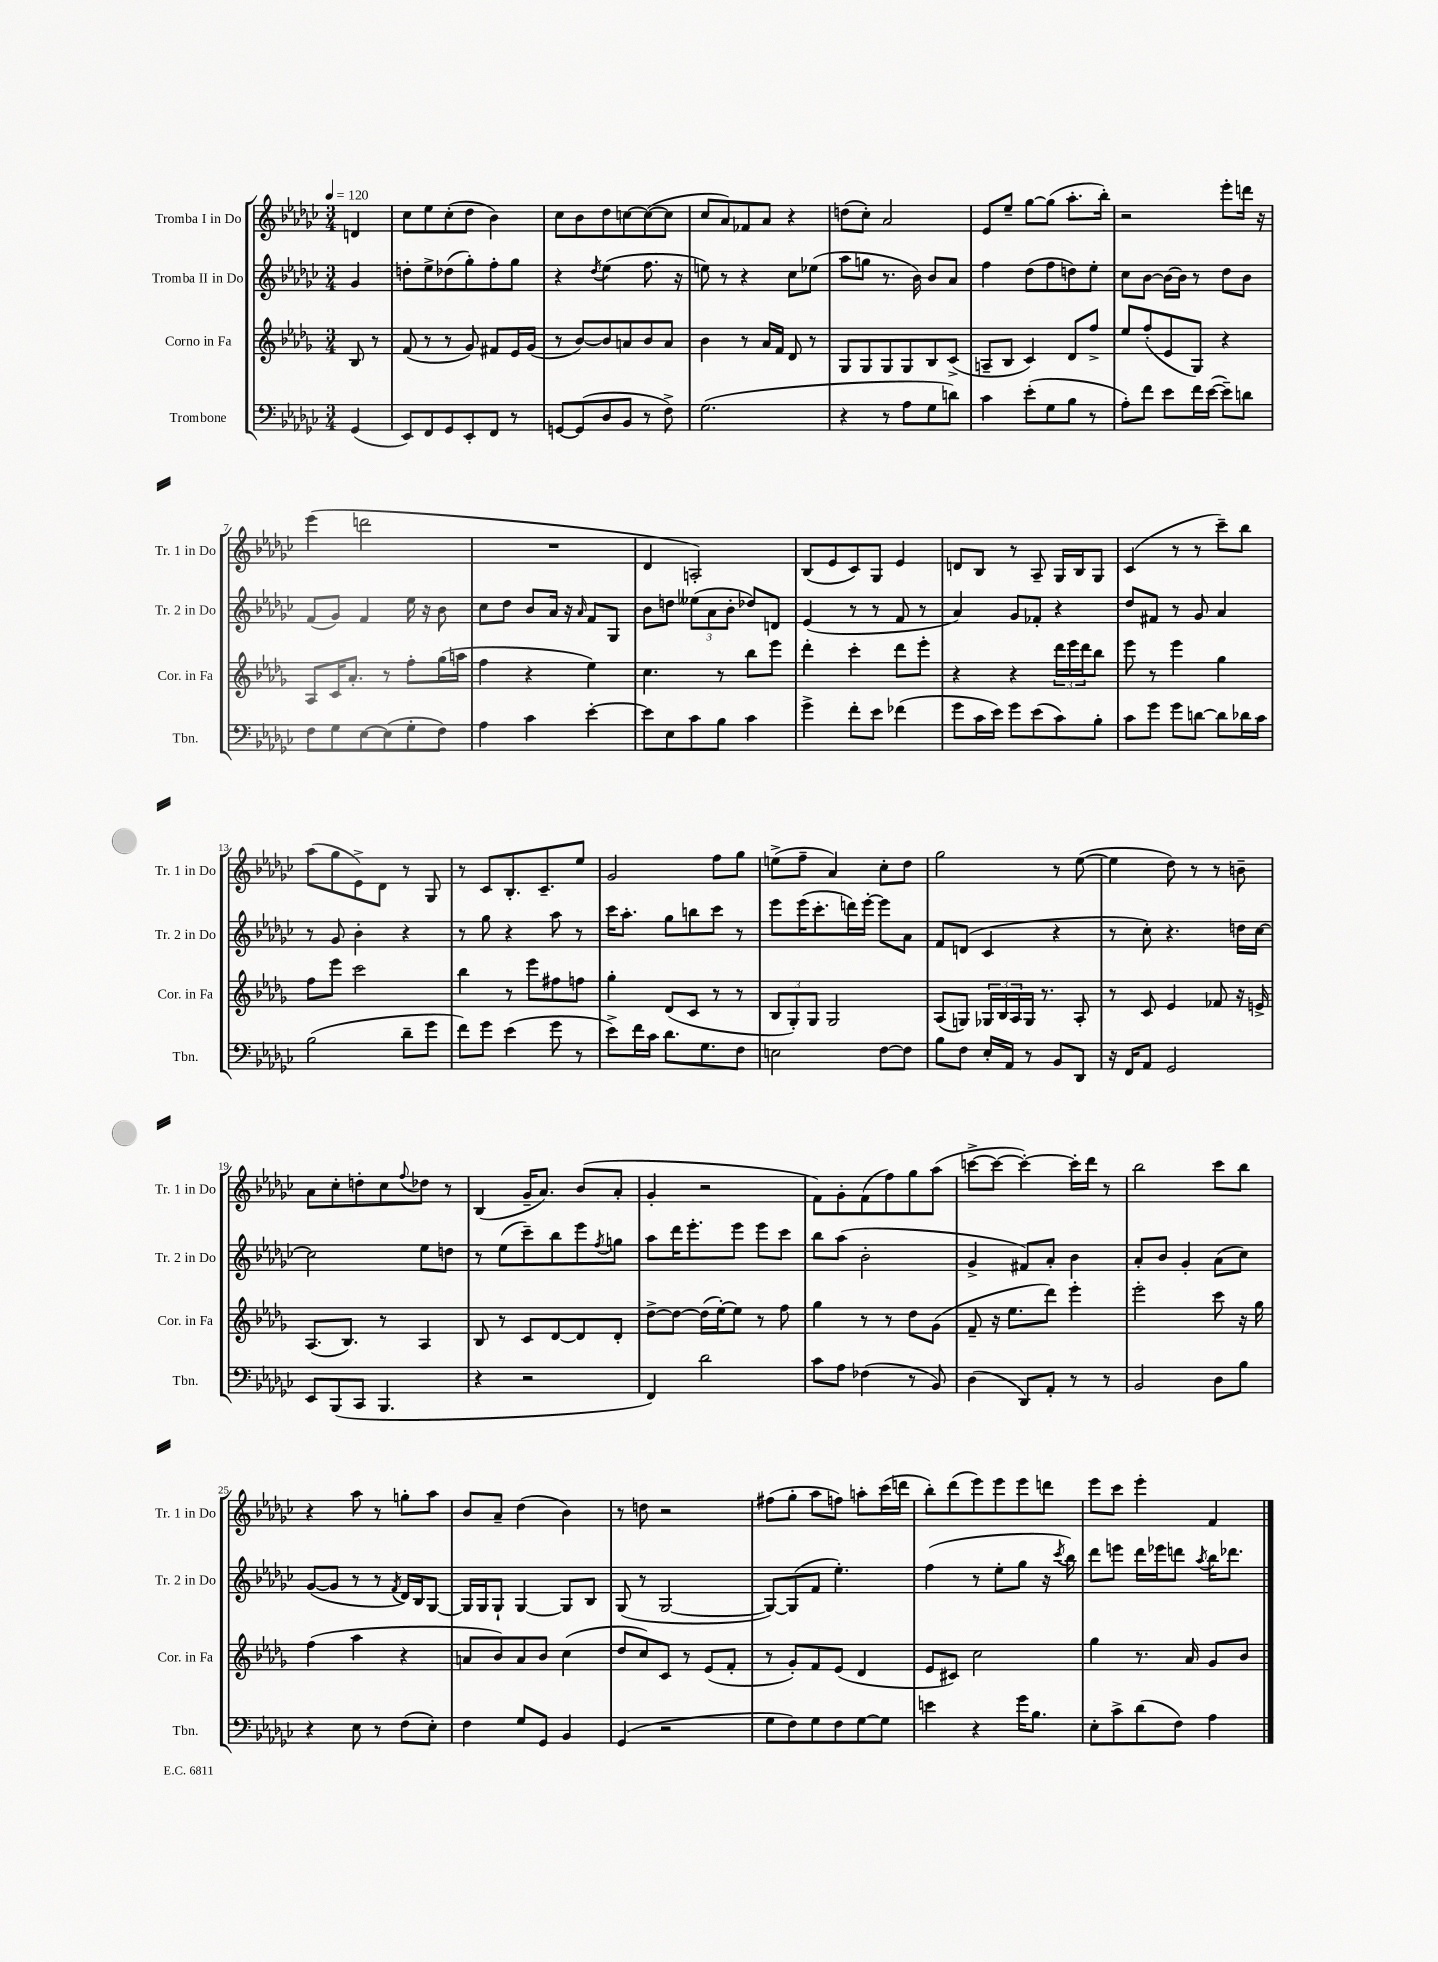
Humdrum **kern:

**kern	**kern	**kern	**kern
*staff4	*staff3	*staff2	*staff1
*clefF4	*clefG2	*clefG2	*clefG2
*k[b-e-a-d-g-c-]	*k[b-e-a-d-g-]	*k[b-e-a-d-g-c-]	*k[b-e-a-d-g-c-]
*M3/4	*M3/4	*M3/4	*M3/4
*MM120	*MM120	*MM120	*MM120
(4GG-/	8B-/	4g-/	4d/
.	8r	.	.
=	=	=	=
8EE-/L)	(8f/	8dd'\L	8cc-\L
8FF/	8r	8ee-^\	8ee-\
8GG-/	8r	(8dd-\	(8cc-'\
8EE-'/	8g-/)	8gg-'\)	8dd-\J
8FF/J	8f#/L	8ff'\	4b-\)
8r	16e-/L	8gg-\J	.
.	(16g-/JJ	.	.
=	=	=	=
[8GG/L	8r	4r	8cc-\L
(8GG/]	[8b-/L)	.	8b-\
.	.	8qdd-/	.
8D-/	8b-/]	(4ee-\	8dd-\
8BB-/J	8a/	.	[8cc\
8r	8b-/	8.ff\	(8cc\_
8F^\)	8a/J	.	8cc\]J
.	.	16r	.
=	=	=	=
(2.G-\	4b-\	8ee\)	8cc-/L
.	.	8r	8a-/)
.	8r	4r	8f-/
.	16a-/LL	.	8a-/J
.	16f/JJ	.	.
.	8d-/	8cc-\L	4r
.	8r	(8ee-\J	.
=	=	=	=
4r	8G-/L	8aa-\L	(8dd\L
.	8G-/	8gg\J	8cc-'\J)
8r	8G-/	8.r	2a-/
8A-\L	8G-/	.	.
.	.	16b-\)	.
8G-\	8B-/	8b-/L	.
8d\J)	(8c^/J	8a-/J	.
=	=	=	=
4c-\	8A~/L	4ff\	8e-/L
.	8B-/J	.	8ee-~/J
(8e-'\L	4c/)	(8dd-\L	[8gg-\L
8G-\	.	8ff\	(8gg-\]J
8B-\J	8d-/L	8dd\)	8.aa-'\L
8r	8ff^/J	8ee-'\J	.
.	.	.	16bb-'\Jk)
=	=	=	=
8A-'\L)	8ee-/L	8cc-\L	2r
8f\J	(8ff'/	[8b-\J	.
8e-\L	8e-/	16b-\_LL	.
.	.	16b-\]JJ	.
16f\L	8G-/J)	8r	.
([16e-\JJ	.	.	.
8e-~\]L)	4r	8dd-\L	8eee-'\L
8d\J	.	8b-\J	16ddd\Jk
.	.	.	16r
=	=	=	=
8F\L	8A-/L	(8f/L	(4eee-\
8G-\	16c/K	8g-/J)	.
.	8.a-'/J	.	.
[8E-\	.	4f/	2ddd\
(8E-\]	8r	.	.
8G-'\	8ff'\L	16ee-\	.
.	.	16r	.
8F\J)	(16gg-\L	8b-\	.
.	16aa\JJ	.	.
=	=	=	=
4A-\	4ff\	8cc-\L	2.r
.	.	8dd-\J	.
4c-\	4r	8b-/L	.
.	.	16a-/Jk	.
.	.	16r	.
.	.	16qqa-/	.
[4e-'\	4ee-\)	8f/L	.
.	.	8G-/J	.
=	=	=	=
8e-\]L	4.cc\	8b-\L	4d-/
8E-\	.	8dd\J	.
8c-\	.	(12ee--\L	2A'/)
.	.	12a-\	.
8B-\J	8r	.	.
.	.	12b-'\J	.
4c-\	8bb-\L	8dd-/L)	.
.	8eee-\J	8d/J	.
=	=	=	=
4g-^\	4ddd-'\	(4e-/	(8B-/L
.	.	.	8e-/
8f'\L	4ccc'\	8r	8c-/)
8e-\J	.	8r	8G-/J
(4f-\	8ddd-\L	8f/	4e-/
.	8eee-'\J	8r	.
=	=	=	=
8g-\L	4r	4a-/)	8d/L
16c-\L	.	.	8B-/J
16e-\JJ)	.	.	.
8g-\L	4r	8g-/L	8r
(8e-\	.	8f-'/J	8A-~/
8c-\)	24ddd-\LL	4r	16G-/LL
.	24eee-\	.	.
.	.	.	16B-/J
.	24ddd-\J	.	.
8B-'\J	8bb-\J	.	8G-/J
=	=	=	=
8c-\L	8eee-\	8dd-/L	(4c-/
8g-\J	8r	8f#/J	.
8g-\L	4eee-\	8r	8r
[8d\J	.	8g-/	8r
8d\]L	4gg-\	4a-/	8ccc-~\L)
16d-\L	.	.	8bb-\J
16c-\JJ	.	.	.
=	=	=	=
(2B-\	8ff\L	8r	(8aa-\L
.	8eee-\J	8g-/	8gg-\
.	2ccc\	4b-'\	8e-^\)
.	.	.	8d-\J
8d-~\L	.	4r	8r
8g-\J	.	.	8G-/
=	=	=	=
8f\L)	4bb-\	8r	8r
8g-\J	.	8gg-\	8c-/L
(4e-\	8r	4r	8.B-'/
.	8eee-\L	.	.
.	.	.	8.c-~/
8g-\	8ff#\	8aa-\	.
8r	8ff\J	8r	8ee-/J
=	=	=	=
8e-^\L)	4gg-'\	16ccc-\LK	2g-/
.	.	8.aa-'\J	.
16f\L	.	.	.
16c-\JJ	.	.	.
8.d-\L	(8d-/L	8gg-\L	.
.	8c/J	8bb\	.
8.G-\	.	.	.
.	8r	8ccc-\J	8ff\L
8F\J	8r	8r	8gg-\J
=	=	=	=
2E\	12B-/L	8eee-\L	(8ee^\L
.	12G-'/)	.	.
.	.	(16eee-\K	8ff~\J
.	12G-/J	.	.
.	.	8.ccc-'\	.
.	2G-/	.	4a-/)
.	.	16ddd\L)	.
.	.	[16eee-'\JJ	.
[8F\L	.	8eee-\]L	8cc-'\L
8F\]J	.	8a-\J	8dd-\J
=	=	=	=
8B-\L	(8A-/L	8f/L	2gg-\
8F\J	8G/J)	(8d/J	.
16E-'/LL	24G-/LL	4c-/	.
.	24B-/	.	.
16AA-/JJ	.	.	.
.	24A-/	.	.
8r	16G-/JJ	.	.
.	8.r	.	.
8BB-/L	.	4r	8r
8DD-/J	8A-'/	.	([8ee-\
=	=	=	=
16r	8r	8r	4ee-\]
16FF/LK	.	.	.
8AA-/J	8c/	8cc-'\)	.
2GG-/	4e-/	4.r	8dd-\)
.	.	.	8r
.	8f-/	.	8r
.	16r	16dd\LL	8b~\
.	16e^/	[16cc-\JJ	.
=	=	=	=
8EE-/L	(8.A-/L	2cc-\]	8a-\L
(8BBB-/	.	.	8cc-'\
.	8.B-/J)	.	.
8CC-/J	.	.	8dd'\
4.BBB-/	8r	.	8cc-\
.	.	.	8qqff/
.	4A-/	8ee-\L	8dd-\J
.	.	8dd\J	8r
=	=	=	=
4r	8B-/	8r	(4B-/
.	8r	(8ee-\L	.
2r	8c/L	8ccc-~\)	16g-~/LK
.	.	.	8.a-/J)
.	[8d-/	8bb-\	.
.	8d-/]	8eee-\	(8b-/L
.	.	8qff/	.
.	8d-'/J	8gg\J	8a-'/J
=	=	=	=
4FF/)	[8dd-^\L	8aa-\L	4g-'/
.	8dd-\_J	16ddd-\K	.
.	.	8.eee-'\	.
2d-\	(16dd-\]LL	.	2r
.	[16ee-'\J)	.	.
.	8ee-\]J	8eee-\J	.
.	8r	8eee-\L	.
.	8ff\	8ccc-\J	.
=	=	=	=
8c-\L	4gg-\	8bb-\L	8f\L)
8A-\J	.	(8aa-\J	8g-'\
(4F-\	8r	2b-'\	(8f\
.	8r	.	8ff\)
8r	8dd-\L	.	8gg-\
8BB-/)	(8g-\J	.	(8aa-\J
=	=	=	=
(4D-\	8f~/	4g-^/	[8ccc^\L
.	16r	.	8ccc\_J
.	8.ee-\L	.	.
8DD-/L)	.	8f#/L)	4ccc'\_)
8AA-'/J	8ddd-\J)	8a-'/J	.
8r	4eee-'\	4b-\	16ccc'\]LL
.	.	.	16ddd-\JJ
8r	.	.	8r
=	=	=	=
2BB-/	2eee-'\	8a-'/L	2bb-\
.	.	8b-/J	.
.	.	4g-'/	.
8D-\L	8ccc\	(8a-\L	8ccc-\L
8B-\J	16r	8cc-\J)	8bb-\J
.	16gg-\	.	.
=	=	=	=
4r	(4ff\	([8g-/L	4r
.	.	8g-/]J	.
8E-\	4aa-\	8r	8aa-\
8r	.	8r	8r
.	.	8qf/	.
(8F\L	4r	16d-/LL)	8gg'\L
.	.	16B-/J	.
8E-'\J)	.	[8G-/J	8aa-\J
=	=	=	=
4F\	8a/L	16G-/]LL	8b-/L
.	.	16G-/J	.
.	8b-/)	8G-`/J	8a-~/J
8G-/L	8a/	[4G-/	(4dd-\
8GG-/J	8b-/J	.	.
4BB-/	(4cc\	8G-/]L	4b-\)
.	.	8B-/J	.
=	=	=	=
(4GG-/	8dd-/L	(8G-/	8r
.	8cc/)	8r	8dd\
2r	8c/J	[2G-/	2r
.	8r	.	.
.	(8e-/L	.	.
.	8f'/J	.	.
=	=	=	=
8G-\L	8r	8G-/_L)	(8ff#\L
8F\)	8g-'/L)	(8G-/]	8gg-'\J
8G-\	8f/	8f/J	8aa-\L
8F\	(8e-/J	4.ee-'\)	8ff\J)
[8G-\	4d-/	.	8aa'\L
8G-\]J	.	.	(16ccc-\L
.	.	.	16ddd\JJ
=	=	=	=
4e\	8e-/L	(4ff\	8bb-'\L)
.	8c#/J)	.	(8ddd-\
4r	2cc\	8r	8eee-\)
.	.	8ee-'\L	8eee-\
16g-\LK	.	8gg-\J	8eee-\
8.B-\J	.	.	.
.	.	16r	8ddd\J
.	.	8qccc-/	.
.	.	16bb-\)	.
=	=	=	=
8E-'\L	4gg-\	8ddd-\L	8eee-\L
8c-^\	.	8eee\J	8ccc-\J
(8d-\	8.r	16ddd-\LL	4eee-'\
.	.	16eee-\J	.
8F\J)	.	8ddd\J	.
.	16a-/	.	.
.	.	8qaa-/	.
4A-\	8g-/L	16bb-\LK	4f/
.	.	8.ddd-\J	.
.	8b-/J	.	.
==	==	==	==
*-	*-	*-	*-
